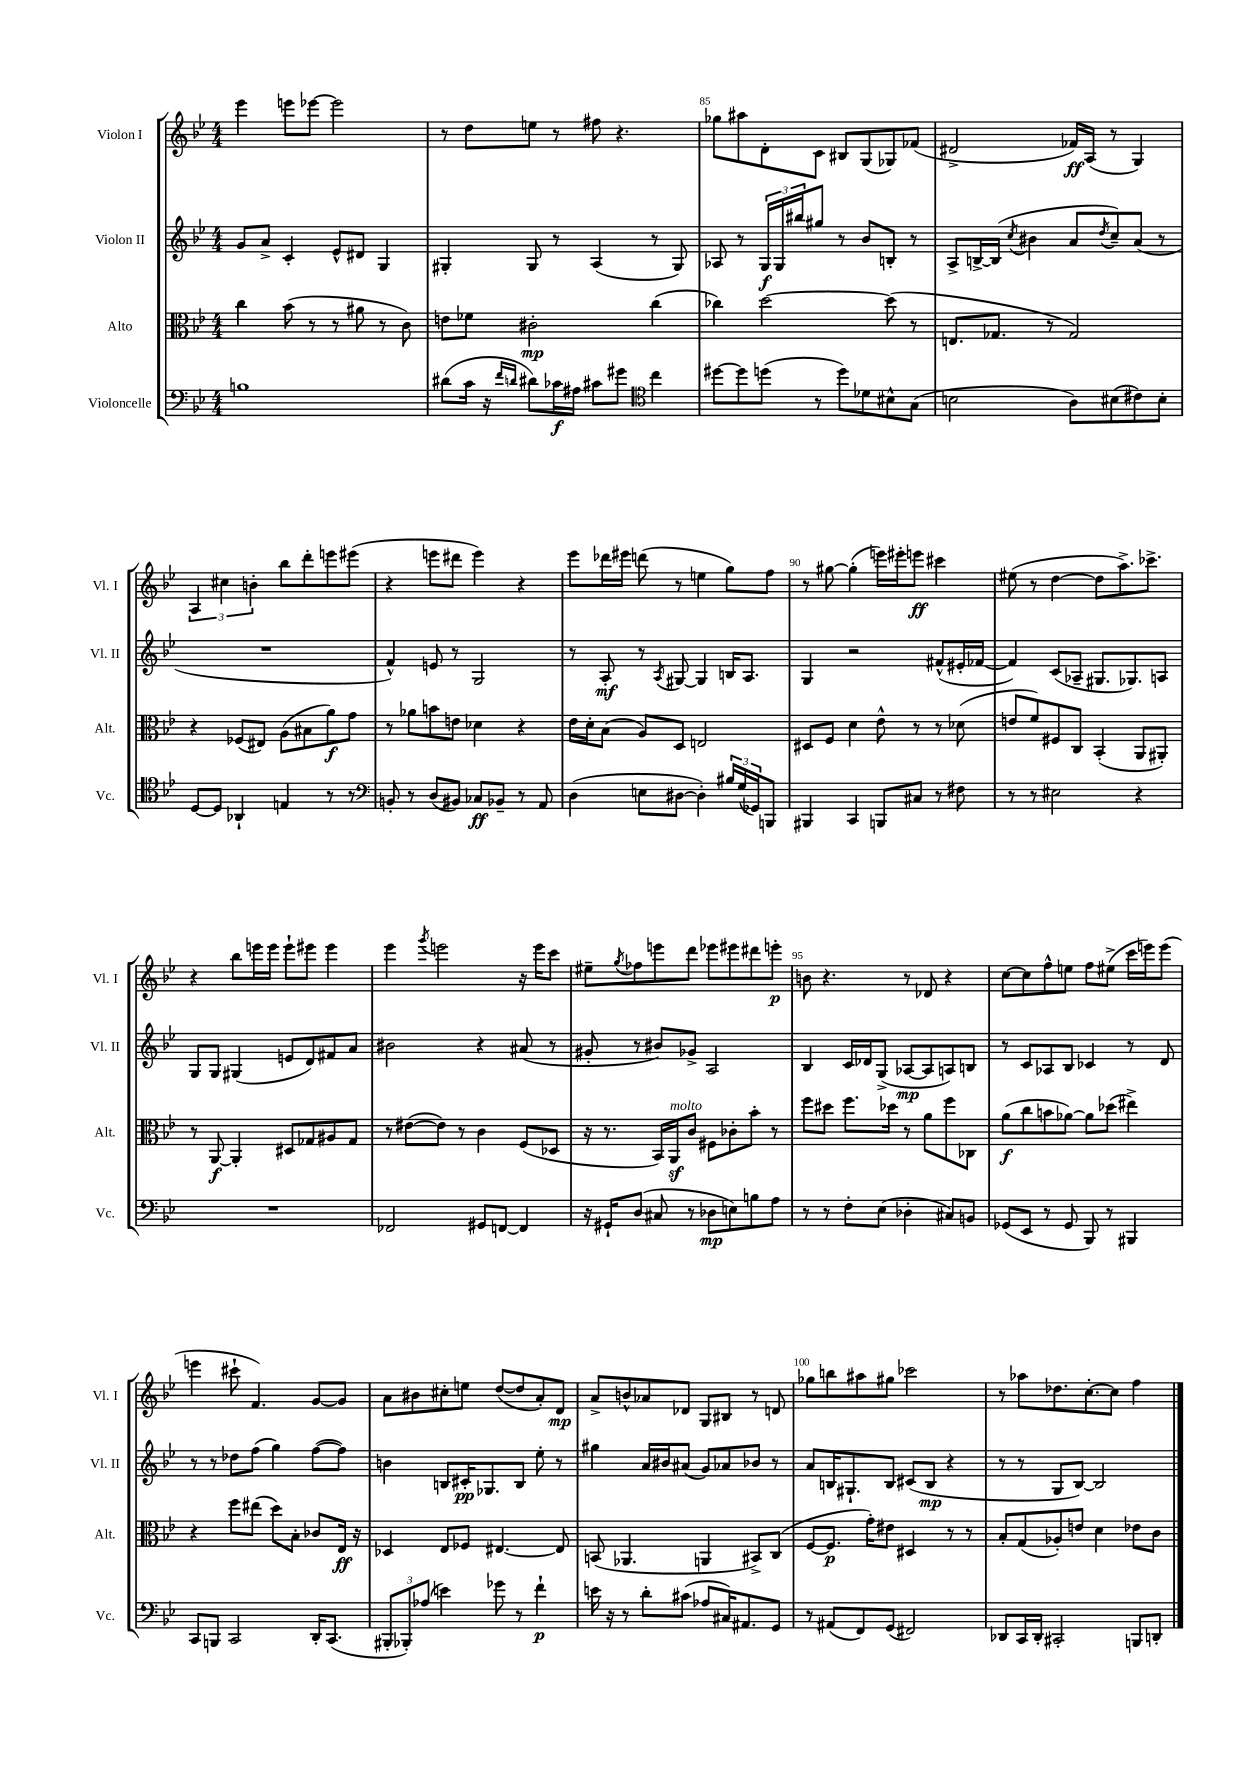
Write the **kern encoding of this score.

**kern	**kern	**kern	**kern
*staff4	*staff3	*staff2	*staff1
*clefF4	*clefC3	*clefG2	*clefG2
*k[b-e-]	*k[b-e-]	*k[b-e-]	*k[b-e-]
*M4/4	*M4/4	*M4/4	*M4/4
1B	4cc\	8g/L	4eee-\
.	.	8a^/J	.
.	(8b-\	4c'/	8eee\L
.	8r	.	[8eee-\J
.	8r	8e-^^/L	2eee-\]
.	8a#\	8d#/J	.
.	8r	4G/	.
.	8c\)	.	.
=	=	=	=
(8d#\L	8e\L	4G#'/	8r
16c\Jk	8f-\J	.	8dd\L
16r	.	.	.
16qqf/LL	.	.	.
16qqd/JJ	.	.	.
8d#\L)	2c#'\	8G#/	8ee\J
16c-\L	.	8r	8r
16A#\JJ	.	.	.
8c#\L	.	(4A/	8ff#\
8g#\J	.	.	4.r
*clefC4	*	*	*
4cc\	(4cc\	8r	.
.	.	8G#/)	.
=	=	=	=
[8dd#\L	4cc-\)	8A-/	8gg-\L
8dd#\]	.	8r	8aa#\
(8dd\J	[2dd\	24G/LL	8d'\
.	.	24G/	.
.	.	24bb#/J	.
8r	.	8gg#/J	8c\J
8dd\L)	.	8r	8B#/L
8d-\	.	8b-/L	(8G/
8B#^^\	(8dd\]	8B'/J	8G-/)
(8G\J	8r	8r	(8f-/J
=	=	=	=
2B\	8.E/L	8A^/L	2d#^/
.	.	[16B^/L	.
.	8.G-/J	(16B/]JJ	.
.	.	8qcc/	.
.	.	4b#\	.
.	8r	.	.
8A\L)	2G-/)	8a/L	16f-/LL)
.	.	.	(16A/JJ
.	.	8qdd/	.
(8B#\	.	8cc~/)	8r
8c#\)	.	(8a/J	4G/)
8B#'\J	.	8r	.
=	=	=	=
[8D/L	4r	1r	6A/
8D/]J	.	.	.
.	.	.	6cc#\
4AA-`/	(8F-/L	.	.
.	.	.	6b'\
.	8E#/J)	.	.
4E/	(8A\L	.	8bb-\L
.	8B#\	.	8ddd'\
8r	8a\)	.	8eee\
8r	8g\J	.	(8eee#\J
=	=	=	=
*clefF4	*	*	*
8BB'/	8r	4f^^/)	4r
8r	8a-\L	.	.
(8D/L	8b\	8e/	8eee\L
8BB#/J)	8e\J	8r	8ddd#\J
8C-/L	4d-\	2G/	4eee\)
8BB-~/J	.	.	.
8r	4r	.	4r
8AA/	.	.	.
=	=	=	=
(4D\	16e-\LL	8r	8eee-\L
.	16d'\J	.	.
.	(8B-\J	8A'/	16ddd-\L
.	.	.	16eee#\JJ
8E\L	8A/L)	8r	(8ddd\
.	.	8qA/	.
[8D#\J	8D/J	[8G#/	8r
4D#'\])	2E/	4G#/]	4ee\
24B#/LL	.	16B/LK	8gg\L)
(24G/	.	.	.
.	.	8.A/J	.
24GG-/J)	.	.	.
8BBB/J	.	.	8ff\J
=	=	=	=
4BBB#/	8D#/L	4G/	8r
.	8F/J	.	[8gg#\
4CC/	4d\	2r	(4gg#'\]
8BBB/L	8e-^^\	.	16eee\LL)
.	.	.	16eee#'\J
8C#/J	8r	.	8eee\J
8r	8r	(8f#^^/L	4ccc#\
8F#\	(8d-\	16e#'/L	.
.	.	[16f-/JJ	.
=	=	=	=
8r	8e/L	4f-/])	(8ee#\
8r	8f/)	.	8r
2E#\	8F#/	(8c/L	[4dd\
.	8C/J	8A-~/J	.
.	(4BB-'/	8.G#/L	8dd\]L
.	.	.	8.aa^\)
.	.	8.G-/)	.
4r	8AA/L	.	.
.	.	.	8.ccc-^\J
.	8AA#'/J)	8A/J	.
=	=	=	=
1r	8r	8G/L	4r
.	[8AA/	8G/J	.
.	4AA'/]	(4G#/	8bb-\L
.	.	.	16eee\L
.	.	.	16eee\JJ
.	8D#/L	8e/L	8eee`\L
.	8G-/	8d/)	8eee#\J
.	8A#/	8f#/	4eee#\
.	8G-/J	8a/J	.
=	=	=	=
2FF-/	8r	2b#\	4eee-\
.	([8e#\L	.	.
.	.	.	8qggg/
.	8e#\]J)	.	2eee\
.	8r	.	.
8GG#/L	4c\	4r	.
[8FF/J	.	.	.
4FF/]	(8F/L	(8a#/	16r
.	.	.	16eee\LK
.	8D-/J	8r	8ccc\J
=	=	=	=
16r	16r	8g#'/	8ee#~\L
16GG#`/LK	8.r	.	.
.	.	.	8qgg/
(8D/J	.	8r	8ff-\
8C#/	16BB-/LL)	8b#/L)	8eee\
.	16AA/J	.	.
8r	8c/J	8g-^/J	8ddd\J
8D-\L	8F#\L	2A/	8eee-\L
8E\)	8c-'\	.	8eee#\
8B\	8b-'\J	.	8ddd#\
8A\J	8r	.	8eee'\J
=	=	=	=
8r	8ff\L	4B-/	8b\
8r	8dd#\J	.	4.r
8F'\L	8.ff\L	16c/LL	.
.	.	16d-/J	.
(8E-\J	.	(8G^/J	.
.	16dd-\Jk	.	.
4D-'\	8r	[8A-/L	8r
.	8a\L	8A-/]	8d-/
8C#/L)	8ff\	8A/)	4r
8BB/J	8C-\J	8B/J	.
=	=	=	=
(8GG-/L	(8a\L	8r	[8cc\L
8EE-/J	8cc\	8c/L	8cc\]
8r	8b\	8A-/	8ff^^\
8GG-/	[8a-\J)	8B-/J	8ee\J
8BBB-/)	8a-\]L	4c-/	8ff\L
8r	(8dd-\J	.	(8ee#^\J
4BBB#/	4ee#^\)	8r	16ccc\LL
.	.	.	16eee\J)
.	.	8d/	(8eee\J
=	=	=	=
8CC/L	4r	8r	4eee\
8BBB/J	.	8r	.
2CC/	8ff\L	8dd-\L	8ccc#`\
.	(8ee#\J	(8ff\J	4.f/)
.	8dd\L)	4gg\)	.
.	8B-'\J	.	.
16DD'/LK	8c-/L	([8ff\L	[8g/L
(8.CC/J	.	.	.
.	16E-/Jk	8ff\]J)	8g/]J
.	16r	.	.
=	=	=	=
12BBB#'/L	4D-/	4b\	8a\L
12BBB-'/)	.	.	.
.	.	.	8b#\
(12A-/J	.	.	.
4e\)	8E-/L	8B/L	8cc#'\
.	8F-/J	16c#'/K	8ee\J
.	.	8.G-/	.
8g-\	[4.E#/	.	([8dd/L
8r	.	8B/J	8dd/]
4f`\	.	8ee-'\	8a'/)
.	8E#/]	8r	8d/J
=	=	=	=
16e\	(8BB/	4gg#\	8a^/L
16r	.	.	.
8r	4.AA-/	.	8b^^/
8d'\L	.	16a/LL	8a-/
.	.	16b#/J	.
(8c#\J	.	(8a#/J	8d-/J
8A-/L	4AA/	8g/L)	8G/L
16C#/K)	.	8a-/	8B#/J
8.AA#/	.	.	.
.	8BB#^/L)	8b-/J	8r
8GG/J	(8C/J	8r	8d/
=	=	=	=
8r	[8F/L	8a/L	8gg-\L
(8AA#/L	8.F/]J	16B/K	8bb\
.	.	8.G#`/	.
8FF/)	.	.	8aa#\
.	16g'\LK)	.	.
(8GG/J	8e#\J	8B/J	8gg#\J
2FF#/)	4D#/	(8c#/L	2ccc-\
.	.	8B/J	.
.	8r	4r	.
.	8r	.	.
=	=	=	=
8DD-/L	8B-'/L	8r	8r
16CC/L	(8G/	8r	8aa-\L
16DD-'/JJ	.	.	.
2CC#'/	8A-'/)	8G/L	8.dd-\
.	8e/J	[8B-/J)	.
.	.	.	[8.cc'\
.	4d\	2B-/]	.
.	.	.	8cc\]J
8BBB/L	8e-\L	.	4ff\
8DD'/J	8c\J	.	.
==	==	==	==
*-	*-	*-	*-
